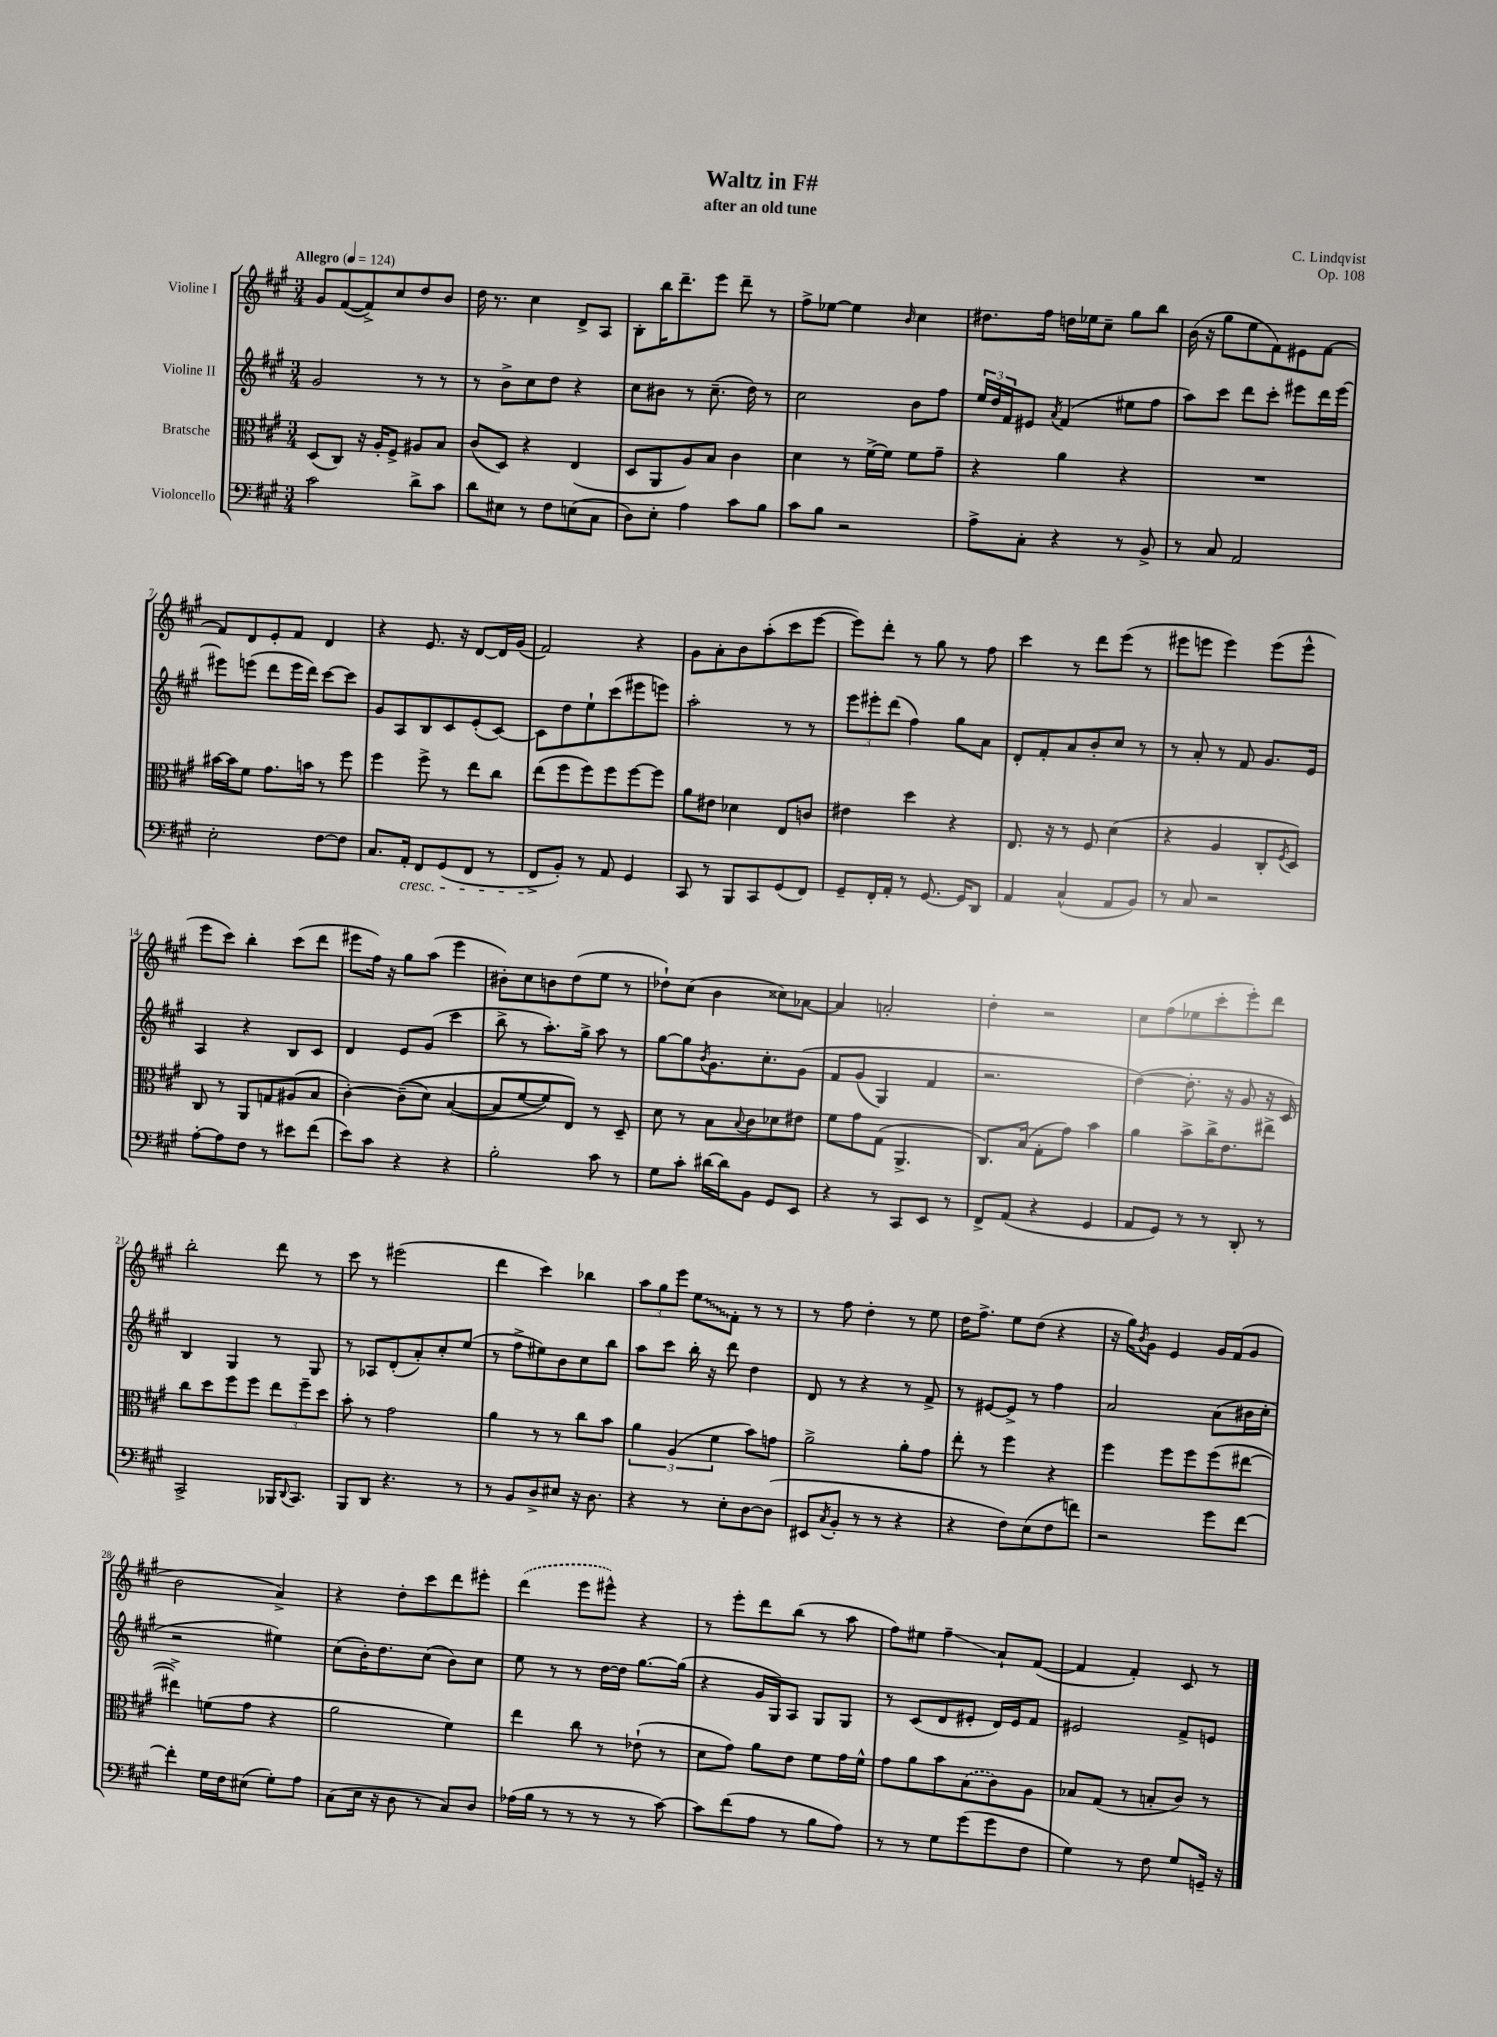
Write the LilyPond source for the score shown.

\header { title = "Waltz in F#" composer = "C. Lindqvist" subtitle = "after an old tune" opus = "Op. 108" }
<<
\new StaffGroup <<
\new Staff = "s0" \with { instrumentName = "Violine I" } {
    \clef treble \key a \major \numericTimeSignature \time 3/4 \tempo "Allegro" 4 = 124
    gis'8 fis'8~( fis'8->) cis''8 d''8 b'8 |
    d''16 r8. cis''4 d'8-> a8 |
    b8-. b''16 d'''8.-- e'''8 d'''8-- r8 |
    fis''8-> ees''8~ ees''4 \grace { b'16 } cis''4 |
    dis''8. fis''16 d''16 ees''16 cis''8-- gis''8 b''8 |
    b'16( r16 gis''8 e''8 fis'8) eis'8 fis'8~ |
    fis'8 d'8 e'8-. fis'8 d'4 |
    r4 e'8. r16 d'8~ d'16 gis'16( |
    fis'2) r4 |
    gis'8 a'8-. b'8 a''8-.( cis'''8 e'''8~ |
    e'''8) d'''8-. r8 gis''8 r8 fis''8 |
    cis'''4 r8 d'''8 e'''8( r8 |
    eis'''8 e'''8 e'''4) e'''8( e'''8-^ |
    e'''8 cis'''8) b''4-. cis'''8( d'''8 |
    eis'''8 fis''16) r16 gis''8 a''8( eis'''4 |
    bis'8-.) cis''8 b'8 d''8( e''8 r8 |
    des''8-!) cis''8( b'4 cisis''8) aes'8~ |
    aes'4 a'2-. |
    d''4-. r2 |
    cis''8 fis''8( ees''8 cis'''8-. e'''8-.) d'''8 |
    b''2-. d'''8 r8 |
    cis'''8 r8 eis'''2( |
    d'''4 cis'''4) bes''4 |
    \tuplet 3/2 { a''8 gis''8 e'''8 } \once \override Glissando.style = #'zigzag e''8\glissando fis'8-. r8 r8 |
    r8 fis''8 d''4-. r8 e''8 |
    d''16 fis''8.-> e''8 d''8( r4 |
    r16 gis''16) \acciaccatura { b'8 } gis'8 e'4 gis'16 fis'16( gis'8 |
    b'2 a'4->) |
    r4 d''8-. cis'''8 d'''8 eis'''8-. |
    \once \slurDashed d'''4( e'''8 eis'''8-^) r4 |
    r8 e'''8-. d'''8 b''8( r8 a''8 |
    fis''8) eis''8 fis''4--\glissando a'8-! fis'8~( |
    fis'4 fis'4-.) cis'8 r8 \bar "|." |
}
\new Staff = "s1" \with { instrumentName = "Violine II" } {
    \clef treble \key a \major \numericTimeSignature \time 3/4
    gis'2 r8 r8 |
    r8 b'8-> cis''8 d''8 r4 |
    cis''8 bis'8 r8 cis''8.--( d''16) r8 |
    cis''2 b'8 fis''8 |
    \tuplet 3/2 { e''16 d''16 fis'16 } eis'8 \acciaccatura { a'8 } fis'4( eis''8 fis''8 |
    a''8) cis'''8 d'''8 cis'''8-. eis'''8 d'''16 eis'''16~ |
    eis'''8 e'''8( d'''8 e'''16 d'''16) cis'''8~ cis'''8 |
    gis'8 a8 b8 cis'8 e'8-.( cis'8~) |
    cis'8 d''8 e''8-! cis'''8( eis'''8 e'''8) |
    a''2-. r8 r8 |
    \tuplet 3/2 { e'''8 eis'''8-. d'''8( } fis''4) gis''8 a'8 |
    d'8-. fis'8-. a'8 b'8-. cis''8 r8 |
    r8 a'8-. r8 fis'8 gis'8. e'16 |
    a4 r4 b8 cis'8 |
    d'4 e'8 gis'8( cis'''4 |
    b''8-> r8 a''8.-.) gis''16-> a''8 r8 |
    gis''8~ gis''8 \acciaccatura { b'8 } gis'8. cis''8.-. gis'8\( |
    fis'8 gis'8( gis4) fis'4 |
    r2. |
    d''4~(\) d''8.-. r16 gis'8 r16 cis'16) |
    b4 gis4 r8 gis8 |
    r8 aes8 d'8-.( a'8-.) cis''8-. e''8( |
    r8 fis''8-> eis''8) b'8 cis''8 b''8 |
    a''8 cis'''8 b''16-. r16 d'''8 d''4 |
    d'8 r8 r4 r8 fis'8-> |
    r8 eis'8~ eis'8-> r8 fis''4 |
    a'2 a'8( bis'16 cis''16-. |
    r2 eis''4) |
    cis''8( b'16-.) d''8. cis''8( b'8) cis''8 |
    e''8 r8 r8 d''16~ d''16 gis''8.~ gis''16( |
    r4 gis'16 gis16) a8 gis8 gis8 |
    r8 cis'8( d'8 eis'8-. d'16) eis'16 fis'8 |
    eis'2 fis'8-> e'8 \bar "|." |
}
\new Staff = "s2" \with { instrumentName = "Bratsche" } {
    \clef alto \key a \major \numericTimeSignature \time 3/4
    d8( cis8) r16 a16-. fis8-> ais8 b8 |
    cis'8( d8) r4 e4( |
    d8 a,8 a8) b8 cis'4 |
    d'4 r8 fis'16~-> fis'16 fis'8 gis'8-- |
    r4 a'4 r4 |
    R2. |
    bis'16~ bis'16 fis'8 gis'8. b'16 r8 fis''8 |
    fis''4 fis''8-> r8 e''8 cis''8 |
    e''8( fis''8 fis''8) fis''8 fis''8~ fis''8 |
    a'8 eis'8 des'4 e8 c'8 |
    eis'4 d''4 r4 |
    e8. r16 r8 fis8 d'4( |
    r4 a4 cis8-. \acciaccatura { fis8 } d8) |
    cis8 r8 a,8 g8 ais8( b8 |
    cis'4~-.) cis'8--(\( d'8) b4~( |
    b8 fis'8~ fis'8) e8\) r8 d8-- |
    d'8 r8 b8 \appoggiatura { b8 } cis'8 des'8 eis'8 |
    fis'8 gis'8 gis8( a,4.-> |
    cis8.) b16( gis8-. gis'8) b'4 |
    a'4 b'8-> cis''16-> e'8. eis''8-> |
    cis''8 d''8 fis''8 fis''8 \tuplet 3/2 { e''8 fis''8-- d''8 } |
    b'8-. r8 gis'2 |
    a'4 r8 r8 cis''8 b'8 |
    \tuplet 3/2 { a'4 a4( fis'4 } b'8) g'8 |
    a'2-> a'8-. gis'8 |
    e''8-. r8 fis''4 r4 |
    fis''4 fis''8 fis''8 fis''8( eis''8~ |
    eis''4->) f'8( gis'8 r4 |
    a'2 fis'4) |
    e''4 cis''8 r8 ees'8-!( r8 |
    d'8 gis'8) a'8 e'8 fis'8 gis'16 fis'16-^ |
    gis'8 a'8 b'8 \once \slurDashed b8( cis'8) a8 |
    bes8 gis8( r8 b8-. cis'8) r8 \bar "|." |
}
\new Staff = "s3" \with { instrumentName = "Violoncello" } {
    \clef bass \key a \major \numericTimeSignature \time 3/4
    cis'2 d'8-> cis'8 |
    d'8 eis8 r8 fis8 e8( cis8 |
    d8) e8-. a4 cis'8 b8 |
    cis'8 b8 r2 |
    a8-> cis8-. r4 r8 b,8-> |
    r8 cis8 a,2 |
    e2-. fis8~ fis8 |
    cis8. a,16-.\cresc fis,8 gis,8( fis,8 r8 |
    fis,8->\! b,8-.) r8 a,8 gis,4 |
    cis,8 r8 b,,8 cis,8 gis,8( fis,8) |
    gis,8-- fis,16-. a,16-. r8 gis,8.~ gis,16 d,8 |
    a,4 cis4-^( a,8 b,8) |
    r8 cis8 r2 |
    a8~-. a8 fis8 r8 eis'8 fis'8( |
    e'8) cis'8 r4 r4 |
    b2-. cis'8 r8 |
    gis8 cis'8-. dis'16~ dis'16 b,8 gis,8 e,8 |
    r4 r8 cis,8 e,8 r8 |
    fis,8-> a,8( r4 gis,4 |
    a,8 gis,8) r8 r8 d,8-. r8 |
    cis,2-> bes,,16 \appoggiatura { d,8 } cis,8. |
    b,,8 d,8 r4. r8 |
    r8 b,8 d8-> eis8 r16 d8. |
    r4 r8 e8-. d8~ d8( |
    eis,8 \acciaccatura { cis8 } b,8-. r8 r8 r4 |
    r4 fis8) e8( fis8 f'8) |
    r2 gis'8 fis'8~ |
    fis'4-. gis16 fis16 eis8( gis8-.) a8 |
    cis8( e16 r16 d8 r8 cis8) d8 |
    aes16( b16 r8 r8 r8 r8 cis'8~) |
    cis'8 fis'8( a8 r8 b8 a8) |
    r8 r8 gis8 gis'8( gis'8 fis8 |
    gis4) r8 fis8 gis8 g,16-- r16 \bar "|." |
}
>>
>>
